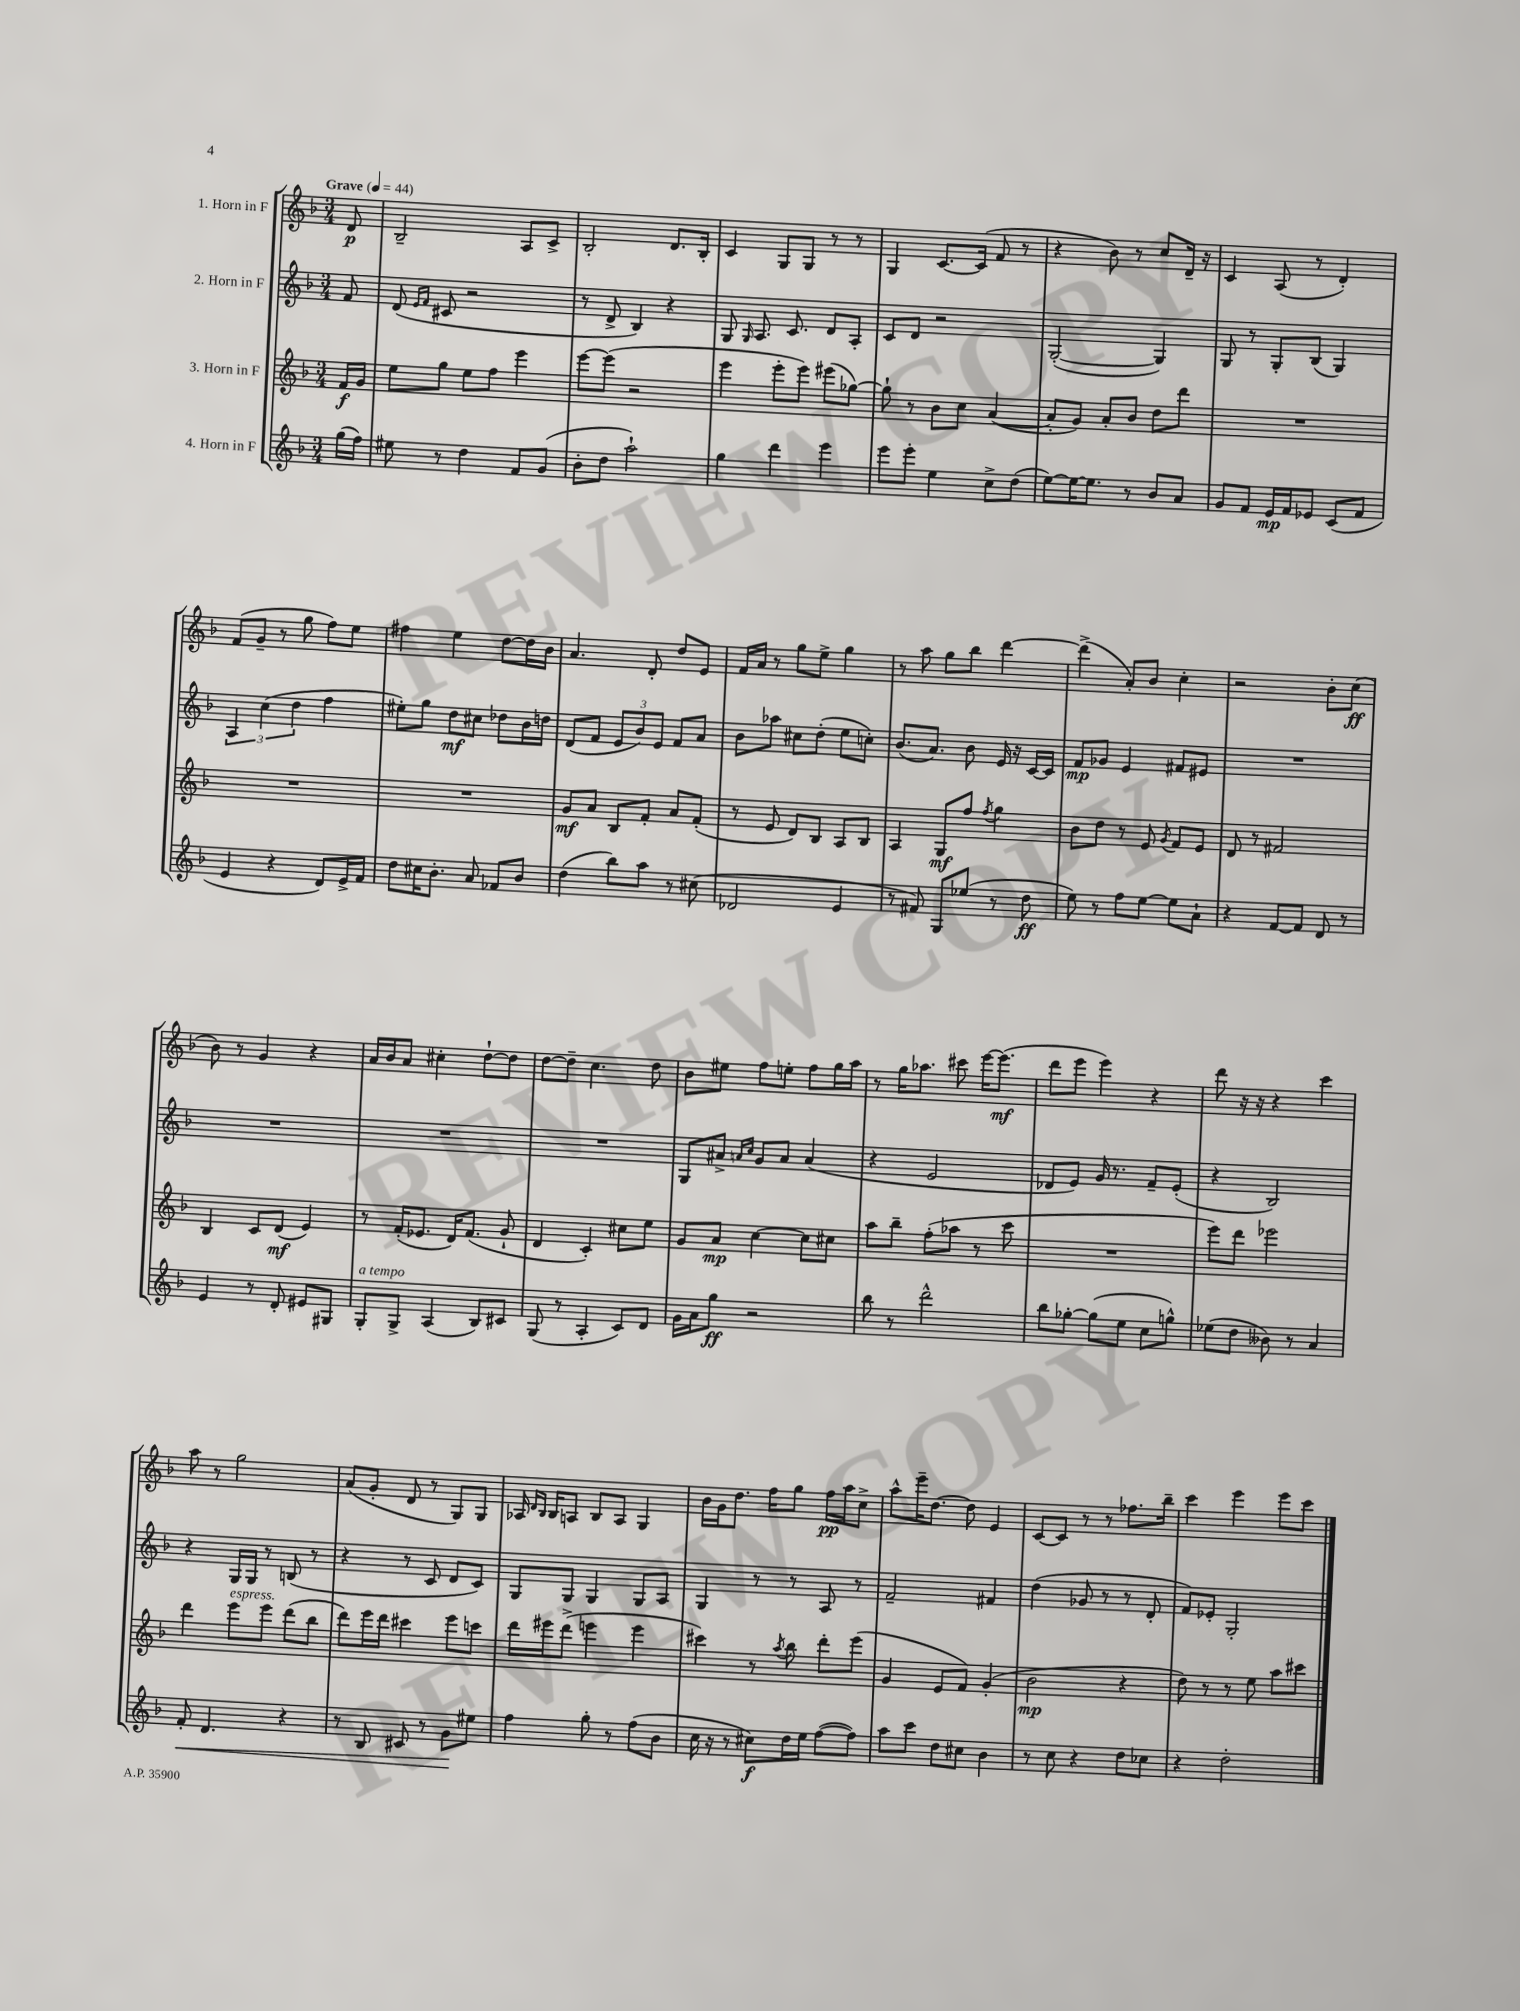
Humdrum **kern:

**kern	**kern	**kern	**kern
*staff4	*staff3	*staff2	*staff1
*clefG2	*clefG2	*clefG2	*clefG2
*k[b-]	*k[b-]	*k[b-]	*k[b-]
*M3/4	*M3/4	*M3/4	*M3/4
*MM44	*MM44	*MM44	*MM44
(16gg	16f	8f	8d
16ff)	16g	.	.
=	=	=	=
8ee#	8ee	(8d	2B-~
.	.	16qqe	.
.	.	16qqf	.
8r	8gg	8c#	.
4dd	8ee	2r	.
.	8ff	.	.
8f	4eee	.	8A
(8g	.	.	8c^
=	=	=	=
8b-'	[8eee	8r	2B-'
8dd	(8eee]	8d^	.
2aa`)	2r	4B-)	.
.	.	4r	8.d
.	.	.	16B-'
=	=	=	=
4gg	4eee	8G	4c
.	.	16qqG	.
.	.	8.A	.
4ddd	8eee'	.	8G
.	.	8.c	.
.	8eee)	.	8G
4eee	(8eee#	8d	8r
.	[8gg-)	8A'	8r
=	=	=	=
8eee	8gg-`]	8c	4G
8eee'	8r	8d	.
4ee	8b-	2r	[8.c
.	8cc	.	.
.	.	.	(16c]
8cc^	([4a	.	8f
(8dd	.	.	8r
=	=	=	=
[8ee)	8a']	([2G'	4r
16ee_	8g)	.	.
8.ee]	.	.	.
.	8a'	.	8b-)
8r	8b-	.	8r
8b-	8dd	4G])	8cc
8a	8ddd	.	16d~
.	.	.	16r
=	=	=	=
8g	2.r	8G	4c
8f	.	8r	.
16e	.	8G'	(8A
16f	.	.	.
8e-	.	(8B-	8r
(8c	.	4G)	4d')
8f	.	.	.
=	=	=	=
4e	2.r	6A	(8f
.	.	.	8g~
.	.	(6cc	.
4r	.	.	8r
.	.	6dd	.
.	.	.	8gg
8d)	.	4ff	8ff)
16e^	.	.	8ee
16f	.	.	.
=	=	=	=
8dd	2.r	8ee#')	4ff#
16cc#	.	8gg	.
8.b-'	.	.	.
.	.	8dd	4ee
8a	.	8cc#	.
8f-	.	8dd-	[8dd
8b-	.	16b-	16dd]
.	.	16dd	16b-
=	=	=	=
(4dd	8g	(8d	4.a
.	8a	8f	.
8bb-)	8B-	12e	.
.	.	12b-)	.
8aa	8f'	.	8d'
.	.	12e	.
8r	8a	8f	8dd
(8cc#	(8f'	8a	8e
=	=	=	=
2d-	8r	8b-	16f
.	.	.	16a
.	8e	8aa-	8r
.	8d)	8cc#	8gg
.	8B-	(8dd'	8ee^
4e	8A	8ee	4gg
.	8B-	8cc')	.
=	=	=	=
8r	4A	(8.b-	8r
8f#)	.	.	8aa
.	.	8.a)	.
8G	8G	.	8gg
(8ee-	8ff	8b-	8bb-
.	8qff	.	.
8r	4gg	16e	[4ddd
.	.	16r	.
8dd	.	[16c	.
.	.	16c]	.
=	=	=	=
8ee)	8b-	8f	(4ddd^]
8r	8dd	8g-	.
8ff	8r	4e	8a')
[8ee	8e	.	8b-
.	8qg	.	.
8ee]	8f	8f#	4cc'
8a`	8e	8e#	.
=	=	=	=
4r	8d	2.r	2r
.	8r	.	.
[8f	2f#	.	.
8f]	.	.	.
8d	.	.	8b-'
8r	.	.	(8cc
=	=	=	=
4e	4B-	2.r	8b-)
.	.	.	8r
8r	8c	.	4g
8d'	(8d	.	.
8e#	4e)	.	4r
8G#	.	.	.
=	=	=	=
8G'	8r	2.r	16a
.	.	.	16b-
8G^	(16f'	.	8a
.	8.e-	.	.
(4A	.	.	4cc#'
.	16d)	.	.
.	(8.f	.	.
8B-)	.	.	[8dd`
8c#	8g`	.	8dd]
=	=	=	=
(8G	4d	2.r	[8dd
8r	.	.	8dd~]
4A'	4c')	.	4.cc
8c)	8cc#	.	.
8d	8ee	.	8dd
=	=	=	=
16g	8g	8G	8b-
16a	.	.	.
8gg	8a	8a#^	8ee#
.	.	16qqa	.
.	.	16qqcc	.
2r	[4cc	8g	8ff
.	.	8a	8ee'
.	8cc]	(4a	8ff
.	8cc#	.	16gg
.	.	.	16aa
=	=	=	=
8bb-	8aa	4r	8r
8r	8bb-~	.	16gg
.	.	.	8.aa-
2ddd^^	(8ff'	2e	.
.	8aa-	.	8ccc#
.	8r	.	[16eee
.	.	.	(8.eee]
.	8ccc	.	.
=	=	=	=
8bb-	2.r	8d-	8ddd
[8gg-'	.	8e)	8eee
(8gg-]	.	16g	4eee)
.	.	8.r	.
8ee	.	.	.
8cc	.	8f~	4r
8gg^^)	.	(8e'	.
=	=	=	=
(8ee-	8eee)	4r	8ddd
8dd	8ddd	.	16r
.	.	.	16r
8b--)	2eee-	2B-)	4r
8r	.	.	.
4a	.	.	4ccc
=	=	=	=
8f'	4ddd	4r	8aa
4.d	.	.	8r
.	8eee	16G	2gg
.	.	16G	.
.	8eee	8r	.
4r	(8ddd	(8B	.
.	8bb-	8r	.
=	=	=	=
8r	8ddd)	4r	(8a
8B-	16eee	.	8g'
.	16ddd	.	.
8c#	4ccc#	8r	8d
8r	.	8c	8r
8g	8eee	8d	8G)
8ee#	8ccc	8c)	8G
=	=	=	=
4ff	16ddd	8G	16A-
.	.	.	16qqd
.	.	.	16qqB-
.	16eee#	.	16B-
.	(8ddd^	8G	8A
8gg'	4eee	4G	8B-
8r	.	.	8A
(8ff	4eee	8G	4G
8b-	.	8A	.
=	=	=	=
16cc	4ccc#)	4G	16b-
16r	.	.	16g
8r	.	.	8.dd
8cc#)	8r	8r	.
.	.	.	16ff
.	8qaa	.	.
16dd	8bb-	8r	8gg
16ee	.	.	.
([8ff	8ddd'	8A	16ff
.	.	.	16aa
8ff])	(8eee	8r	8cc^
=	=	=	=
8aa	4g	2f~	8aa^^
8ccc	.	.	16eee~
.	.	.	[8.dd
8dd	8e	.	.
8cc#	8f)	.	8dd]
4b-	(4g'	4f#	4e
=	=	=	=
8r	2b-	(4dd	[8c
8cc	.	.	8c]
4r	.	8g-	8r
.	.	8r	8r
8dd	4r	8r	8.ff-
8cc-	.	8d'	.
.	.	.	16bb-~
=	=	=	=
4r	8dd)	8f)	4ccc
.	8r	8e-'	.
2dd'	8r	2G'	4eee
.	8ee	.	.
.	8aa	.	8eee
.	8ccc#	.	8ccc
==	==	==	==
*-	*-	*-	*-
